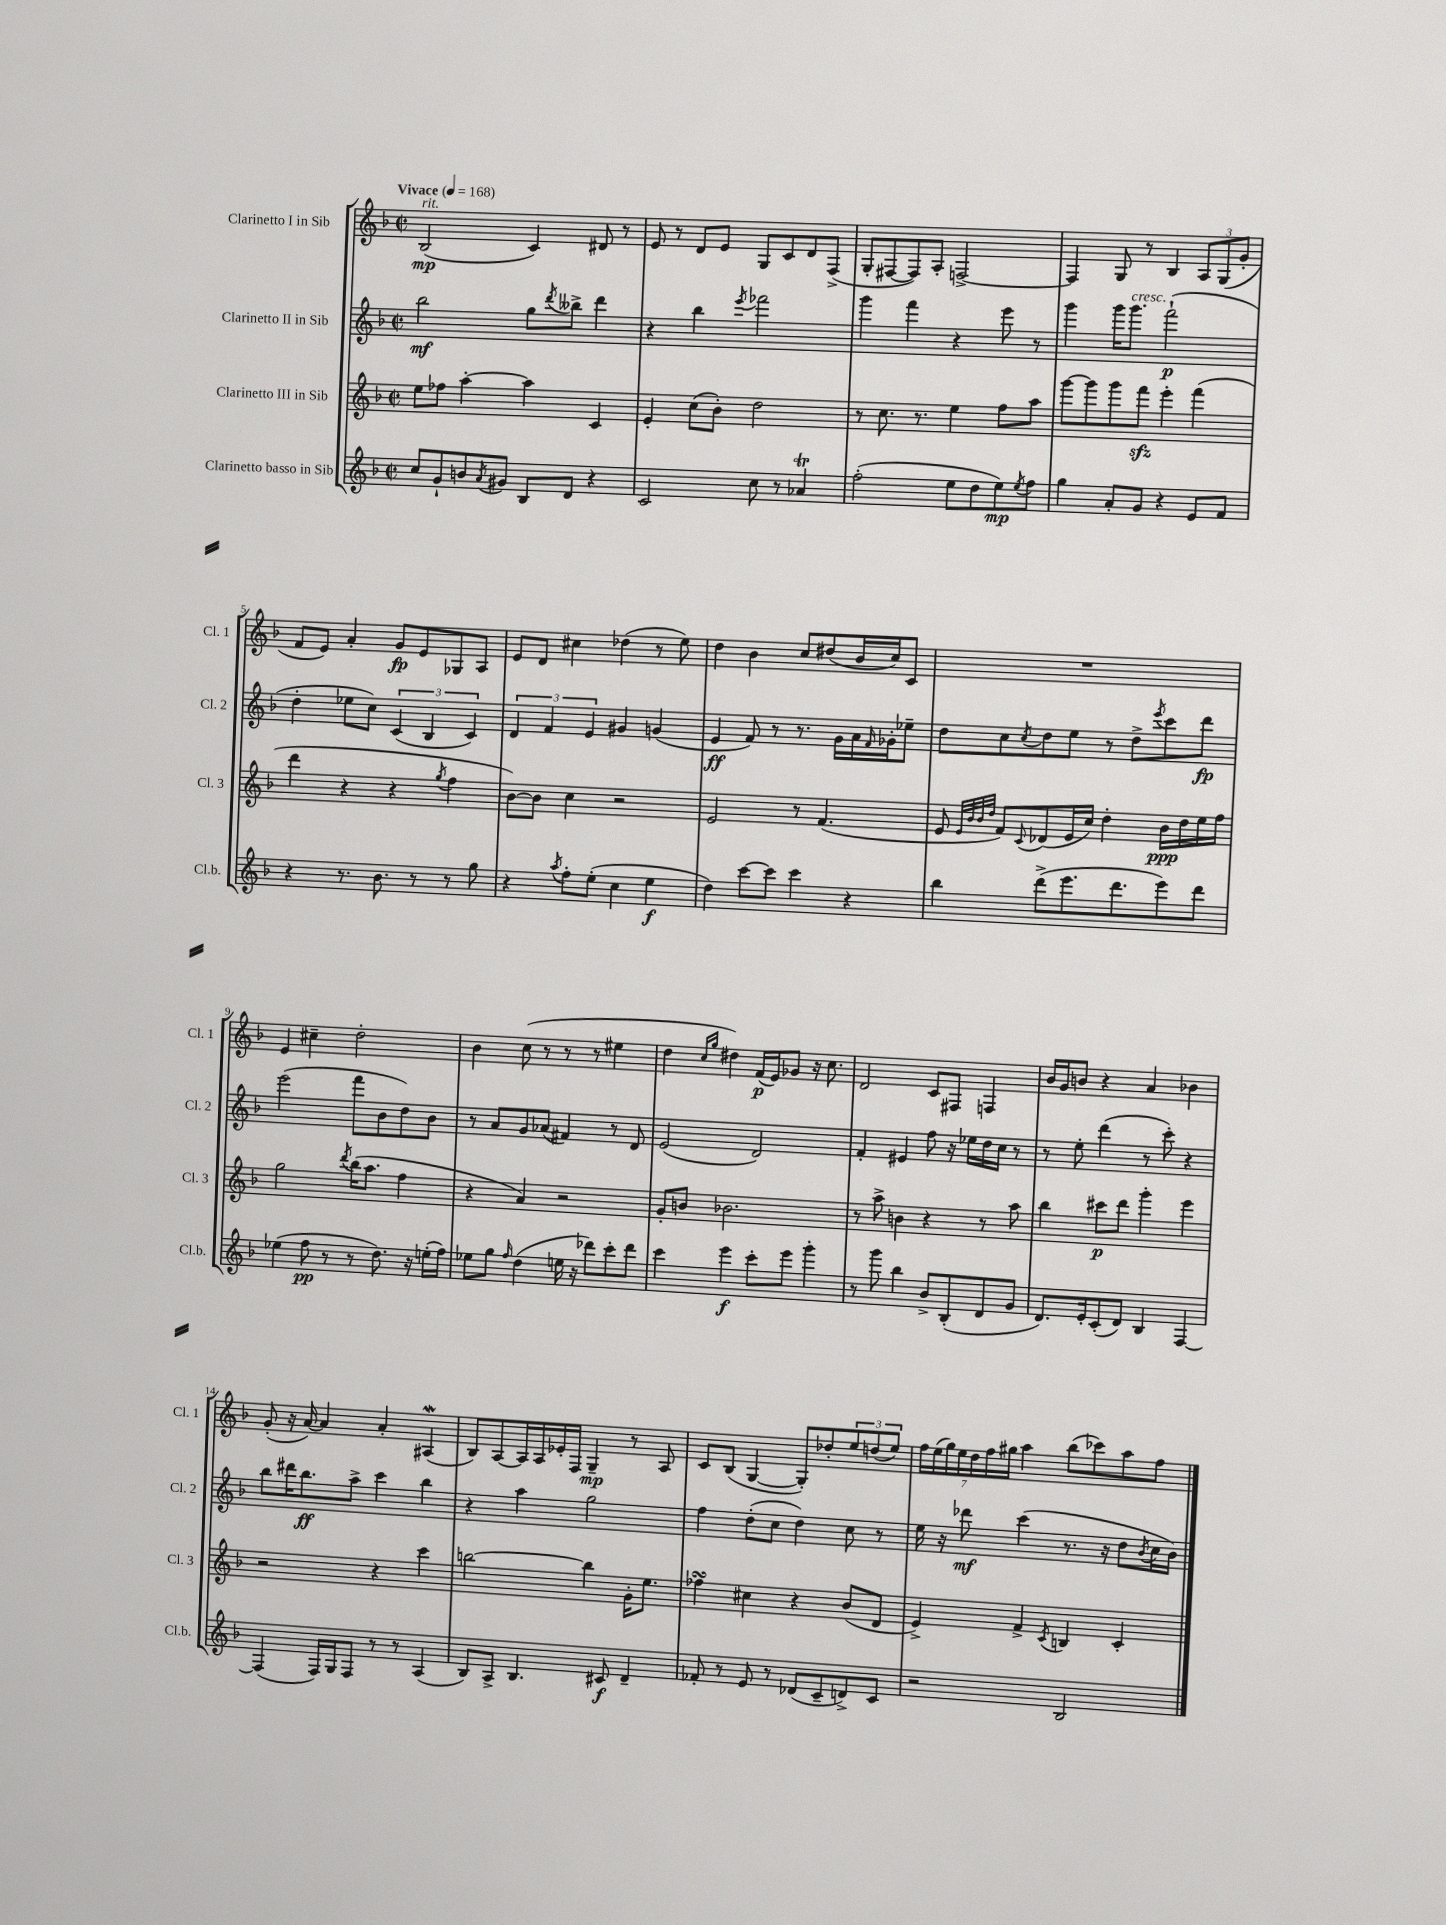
<<
\new StaffGroup <<
\new Staff = "s0" \with { instrumentName = "Clarinetto I in Sib" shortInstrumentName = "Cl. 1" } {
    \clef treble \key f \major \defaultTimeSignature \time 2/2 \tempo "Vivace" 4 = 168
    bes2\mp^\markup { \italic "rit." }( c'4) dis'8 r8 |
    e'8 r8 d'8 e'8 g8 c'8 d'8 f8->( |
    g8-. fis8~ fis8) a8-. f2~-> |
    f4 g8 r8 bes4 \tuplet 3/2 { a8 g8( g'8-. } |
    f'8 e'8) a'4-. g'8\fp e'8 ges8 a8 |
    e'8 d'8 cis''4 des''4( r8 e''8) |
    d''4 bes'4 c''8 dis''8( bes'16 c''16) c'8 |
    R1 |
    e'4 cis''4-- d''2-. |
    bes'4 c''8( r8 r8 r8 eis''4 |
    d''4 \grace { c''16 g''16 } dis''4) f'16\p( e'16) ges'8 r16 c''8. |
    d'2 c'8 fis8 f4 |
    bes'16 g'16 b'8 r4 a'4 bes'4 |
    g'8-.( r16 a'16~) a'4 a'4-. ais4\mordent( |
    bes8) a8~ a16 a16 ees'16-. f16 g4--\mp r8 a8 |
    c'8 bes8( g4~ g8-.) des''8-. \tuplet 3/2 { e''8 d''8( e''8) } |
    \tuplet 7/4 { f''16 e''16( g''16) e''16 d''16 f''16 gis''16 } a''4 bes''8( ces'''8) a''8 f''8 \bar "|." |
}
\new Staff = "s1" \with { instrumentName = "Clarinetto II in Sib" shortInstrumentName = "Cl. 2" } {
    \clef treble \key f \major \defaultTimeSignature \time 2/2
    bes''2\mf g''8 \acciaccatura { d'''8 } beses''8-> d'''4 |
    r4 bes''4 \acciaccatura { e'''8 } fes'''2 |
    g'''4 f'''4 r4 e'''8 r8 |
    g'''4 g'''16 g'''8.^\markup { \italic "cresc." } f'''2-!\p( |
    d''4-. ees''8 c''8) \tuplet 3/2 { c'4( bes4 c'4) } |
    \tuplet 3/2 { d'4 f'4 e'4 } gis'4 g'4( |
    e'4\ff f'8) r8 r8. g'16 a'16 \grace { f'16 } ges'16-. ees''8-- |
    d''8 c''8 \acciaccatura { c''8 } d''8 e''8 r8 d''8-> \acciaccatura { e'''8 } c'''8 d'''8\fp |
    e'''2( f'''8 bes'8 d''8) bes'8 |
    r8 a'8 g'8 aes'8( fis'4) r8 d'8 |
    e'2( d'2) |
    f'4-. eis'4 f''8 r16 ees''16 d''16 c''16 r8 |
    r8 e''8-. d'''4( r8 c'''8-.) r4 |
    bes''8 dis'''16 bes''8.\ff a''8-> c'''4 bes''4 |
    r4 a''4 g''2 |
    f''4 d''8-.( c''8 d''4) c''8 r8 |
    e''16 r16 des'''8\mf c'''4( r8. r16 d''8 \acciaccatura { bes'8 } c''16 bes'16) \bar "|." |
}
\new Staff = "s2" \with { instrumentName = "Clarinetto III in Sib" shortInstrumentName = "Cl. 3" } {
    \clef treble \key f \major \defaultTimeSignature \time 2/2
    e''8 fes''8 a''4~-. a''4 c'4 |
    e'4-. c''8( bes'8-.) d''2 |
    r8 c''8. r8. e''4 f''8 a''8 |
    g'''8~ g'''8 g'''8 f'''8\sfz e'''4-. f'''4( |
    d'''4 r4 r4 \acciaccatura { g''8 } f''4 |
    bes'8~) bes'8 c''4 r2 |
    e'2 r8 f'4.( |
    e'8 \grace { e'32 bes'32 bes'32 d''32 } f'8) \appoggiatura { c'8 } des'8( e'16 c''16) d''4-. bes'16\ppp d''16 e''16 f''16 |
    g''2 \acciaccatura { d'''8 } bes''16( a''8. f''4 |
    r4 a'4) r2 |
    g'8-. b'8 bes'2. |
    r8 a''8-> b'4 r4 r8 a''8 |
    bes''4 cis'''8\p d'''8 g'''4-. e'''4 |
    r2 r4 c'''4 |
    b''2~ b''4 g'16-. e''8. |
    fes''4\turn cis''4 r4 bes'8( d'8 |
    e'4->) f'4-> \acciaccatura { c'8 } b4 c'4-. \bar "|." |
}
\new Staff = "s3" \with { instrumentName = "Clarinetto basso in Sib" shortInstrumentName = "Cl.b." } {
    \clef treble \key f \major \defaultTimeSignature \time 2/2
    c''8 g'8-! b'8 \acciaccatura { a'8 } gis'8 bes8 d'8 r4 |
    c'2 c''8 r8 aes'4\trill |
    f''2-.( e''8 d''8 e''8\mp) \acciaccatura { e''8 } f''8 |
    g''4 a'8-. g'8 r4 e'8 f'8 |
    r4 r8. bes'8. r8 r8 g''8 |
    r4 \acciaccatura { a''8 } f''8-. e''8-.( c''4 e''4\f |
    d''4) c'''8~ c'''8 c'''4 r4 |
    bes''4 d'''8->( e'''8. d'''8. e'''8) d'''8 |
    ees''4( f''8\pp r8 r8 d''8.) r16 e''16-.( f''16) |
    ees''8 g''8 \grace { f''16 } d''4( e''16 r16 des'''8) c'''8-. des'''8 |
    c'''4 e'''4\f c'''8-. e'''8 g'''4-. |
    r8 g'''8 bes''4 bes'8-> bes8-.( d'8 g'8 |
    d'8.) e'16-. c'8-.( d'8) bes4 f4~ |
    f4( f16) g16 f8 r8 r8 a4( |
    bes8) a8-> bes4. cis'8\f d'4-- |
    fes'8-. r8 e'8 r8 des'8( c'8-- d'8->) c'8 |
    r2 bes2 \bar "|." |
}
>>
>>
